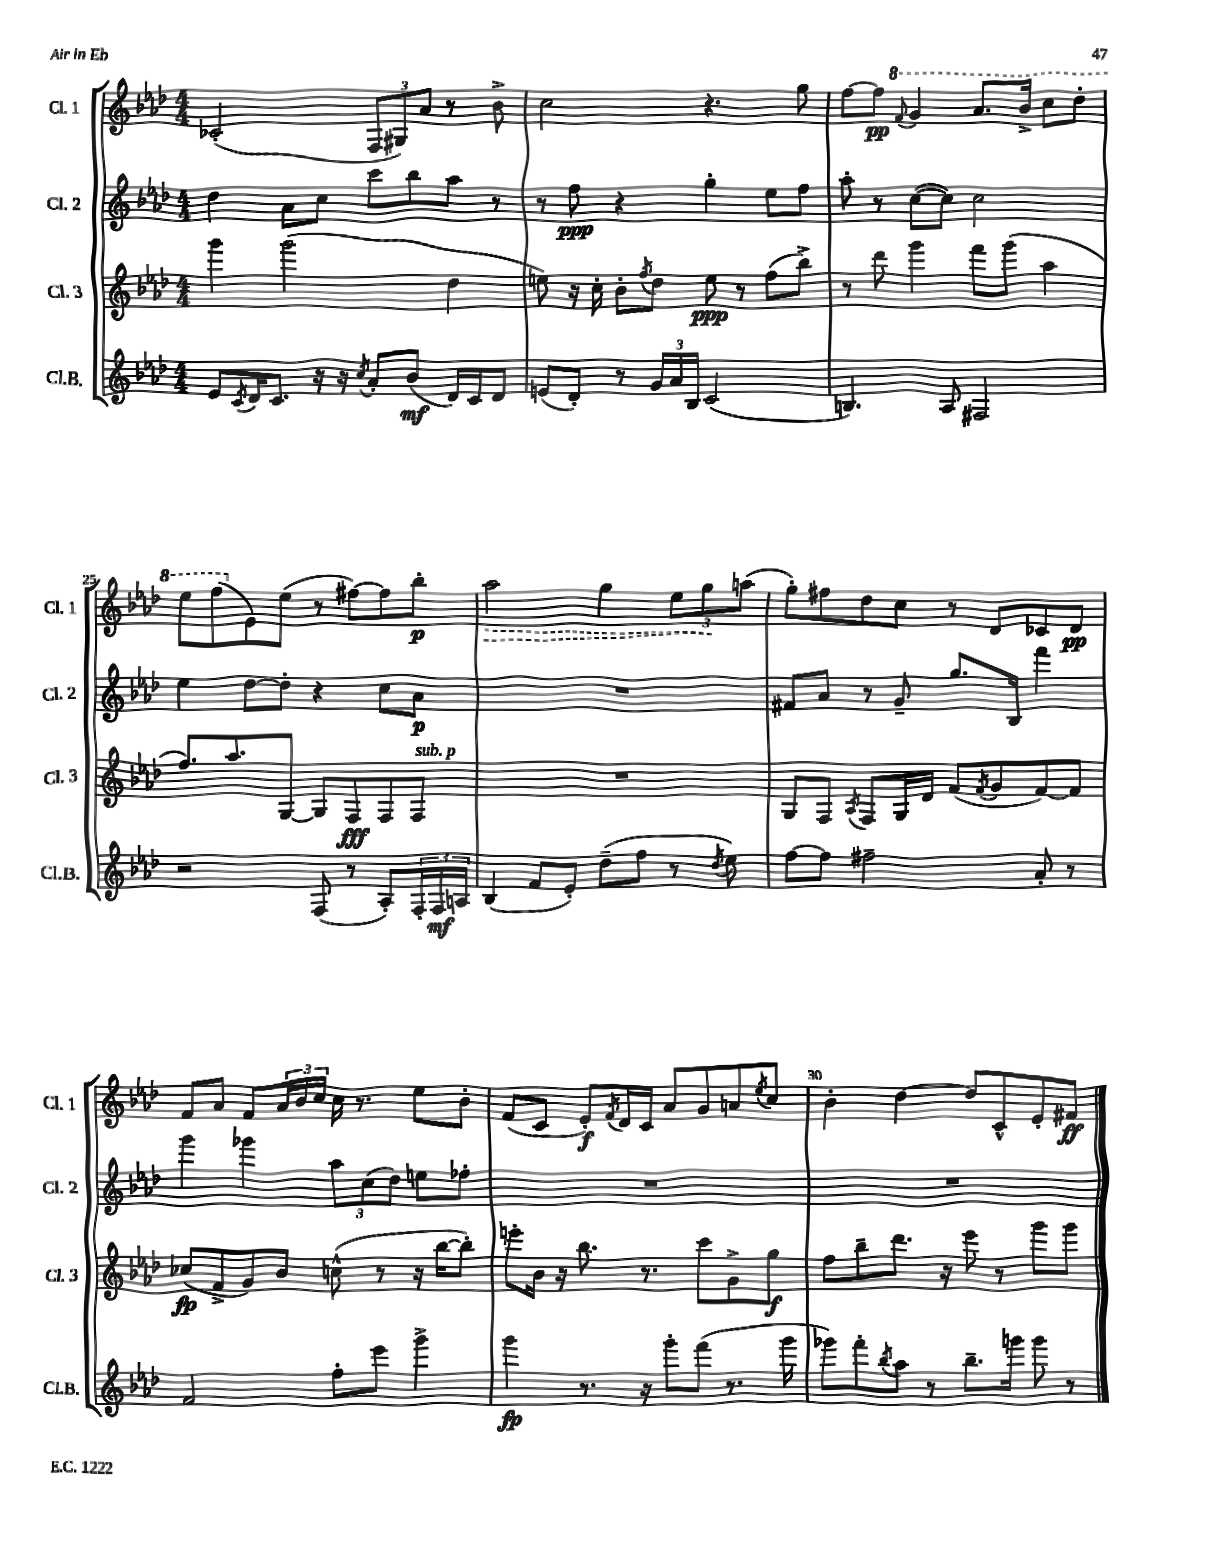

**kern	**kern	**kern	**kern
*staff4	*staff3	*staff2	*staff1
*clefG2	*clefG2	*clefG2	*clefG2
*k[b-e-a-d-]	*k[b-e-a-d-]	*k[b-e-a-d-]	*k[b-e-a-d-]
*M4/4	*M4/4	*M4/4	*M4/4
8e-	4ggg	4dd-	(2c-'
8qc	.	.	.
16d-	.	.	.
8.c	.	.	.
.	(2ggg	8a-	.
16r	.	8cc	.
16r	.	.	.
8qcc	.	.	.
8a-'	.	8ccc	12F
.	.	.	12G#)
(8b-	.	8bb-	.
.	.	.	12a-
16d-)	4dd-	8aa-	8r
16c	.	.	.
8d-	.	8r	8b-^
=	=	=	=
(8e	8ee)	8r	2cc
8d-')	16r	8ff	.
.	16cc'	.	.
8r	8b-'	4r	.
.	8qff	.	.
24g	8dd-	.	.
24a-	.	.	.
24B-	.	.	.
(2c	8ee	4gg'	4.r
.	8r	.	.
.	(8ff	8ee-	.
.	8bb-^)	8ff	8gg
=	=	=	=
4.B)	8r	8aa-'	[8ff
.	8ddd-	8r	8ff]
.	.	.	8qqff
.	4ggg	([8cc	4gg
8A-	.	8cc])	.
2F#	8fff	2cc	8.aa-
.	(8ggg	.	.
.	.	.	16bb-^
.	4aa-	.	8ccc
.	.	.	8ddd-'
=	=	=	=
2r	8.ff)	4ee-	8eee-
.	.	.	(8fff
.	8.aa-	.	.
.	.	[8dd-	8e-)
.	[8G	8dd-']	(8ee-
(8F	8G]	4r	8r
8r	8F	.	[8ff#)
8A-')	8F	8cc	8ff#]
24F'	8F	8a-	8bb-'
24F	.	.	.
24A	.	.	.
=	=	=	=
(4B-	1r	1r	2aa-
8f	.	.	.
8e-')	.	.	.
(8dd-~	.	.	4gg
8ff	.	.	.
8r	.	.	12ee-
.	.	.	12gg
8qdd-	.	.	.
8ee-)	.	.	.
.	.	.	(12aa
=	=	=	=
[8ff	8G	8f#	8gg')
8ff]	8F	8a-	8ff#
.	8qA-	.	.
2ff#~	8F	8r	8dd-
.	16G	8g~	8cc
.	16d-	.	.
.	(8f	8.gg	8r
.	8qf	.	.
.	8g	.	8d-
.	.	16B-	.
8a-'	[8f)	4fff	8c-
8r	8f]	.	8d-
=	=	=	=
2f	(8cc-	4ggg	8f
.	8f^	.	8a-
.	8g)	4ggg-	8f
.	8b-	.	24a-
.	.	.	24b-
.	.	.	24cc
8ff'	(8cc^^	12aa-	16cc
.	.	.	8.r
.	.	(12cc	.
8eee-	8r	.	.
.	.	12dd-)	.
4ggg^	16r	8ee	8ee-
.	[16bb-	.	.
.	8bb-'])	8ff-'	8b-'
=	=	=	=
4ggg	8eee'	1r	(8f
.	16b-	.	8c
.	16r	.	.
8.r	8.bb-	.	8e-')
.	.	.	8qf
.	.	.	16d-
16r	8.r	.	16c
8ggg'	.	.	8a-
(8fff	8ccc	.	8g
8.r	8g^	.	8a
.	.	.	8qee-
.	8gg	.	8cc
16ggg	.	.	.
=	=	=	=
8ggg-)	8ff	1r	4b-'
8fff'	8bb-~	.	.
8qbb-	.	.	.
8aa-	8.ddd-	.	[4dd-
8r	.	.	.
.	16r	.	.
8.bb-~	8eee-	.	8dd-]
.	8r	.	8c^^
16ggg	.	.	.
8ggg	8ggg	.	8e-'
8r	8ggg	.	8f#
==	==	==	==
*-	*-	*-	*-
